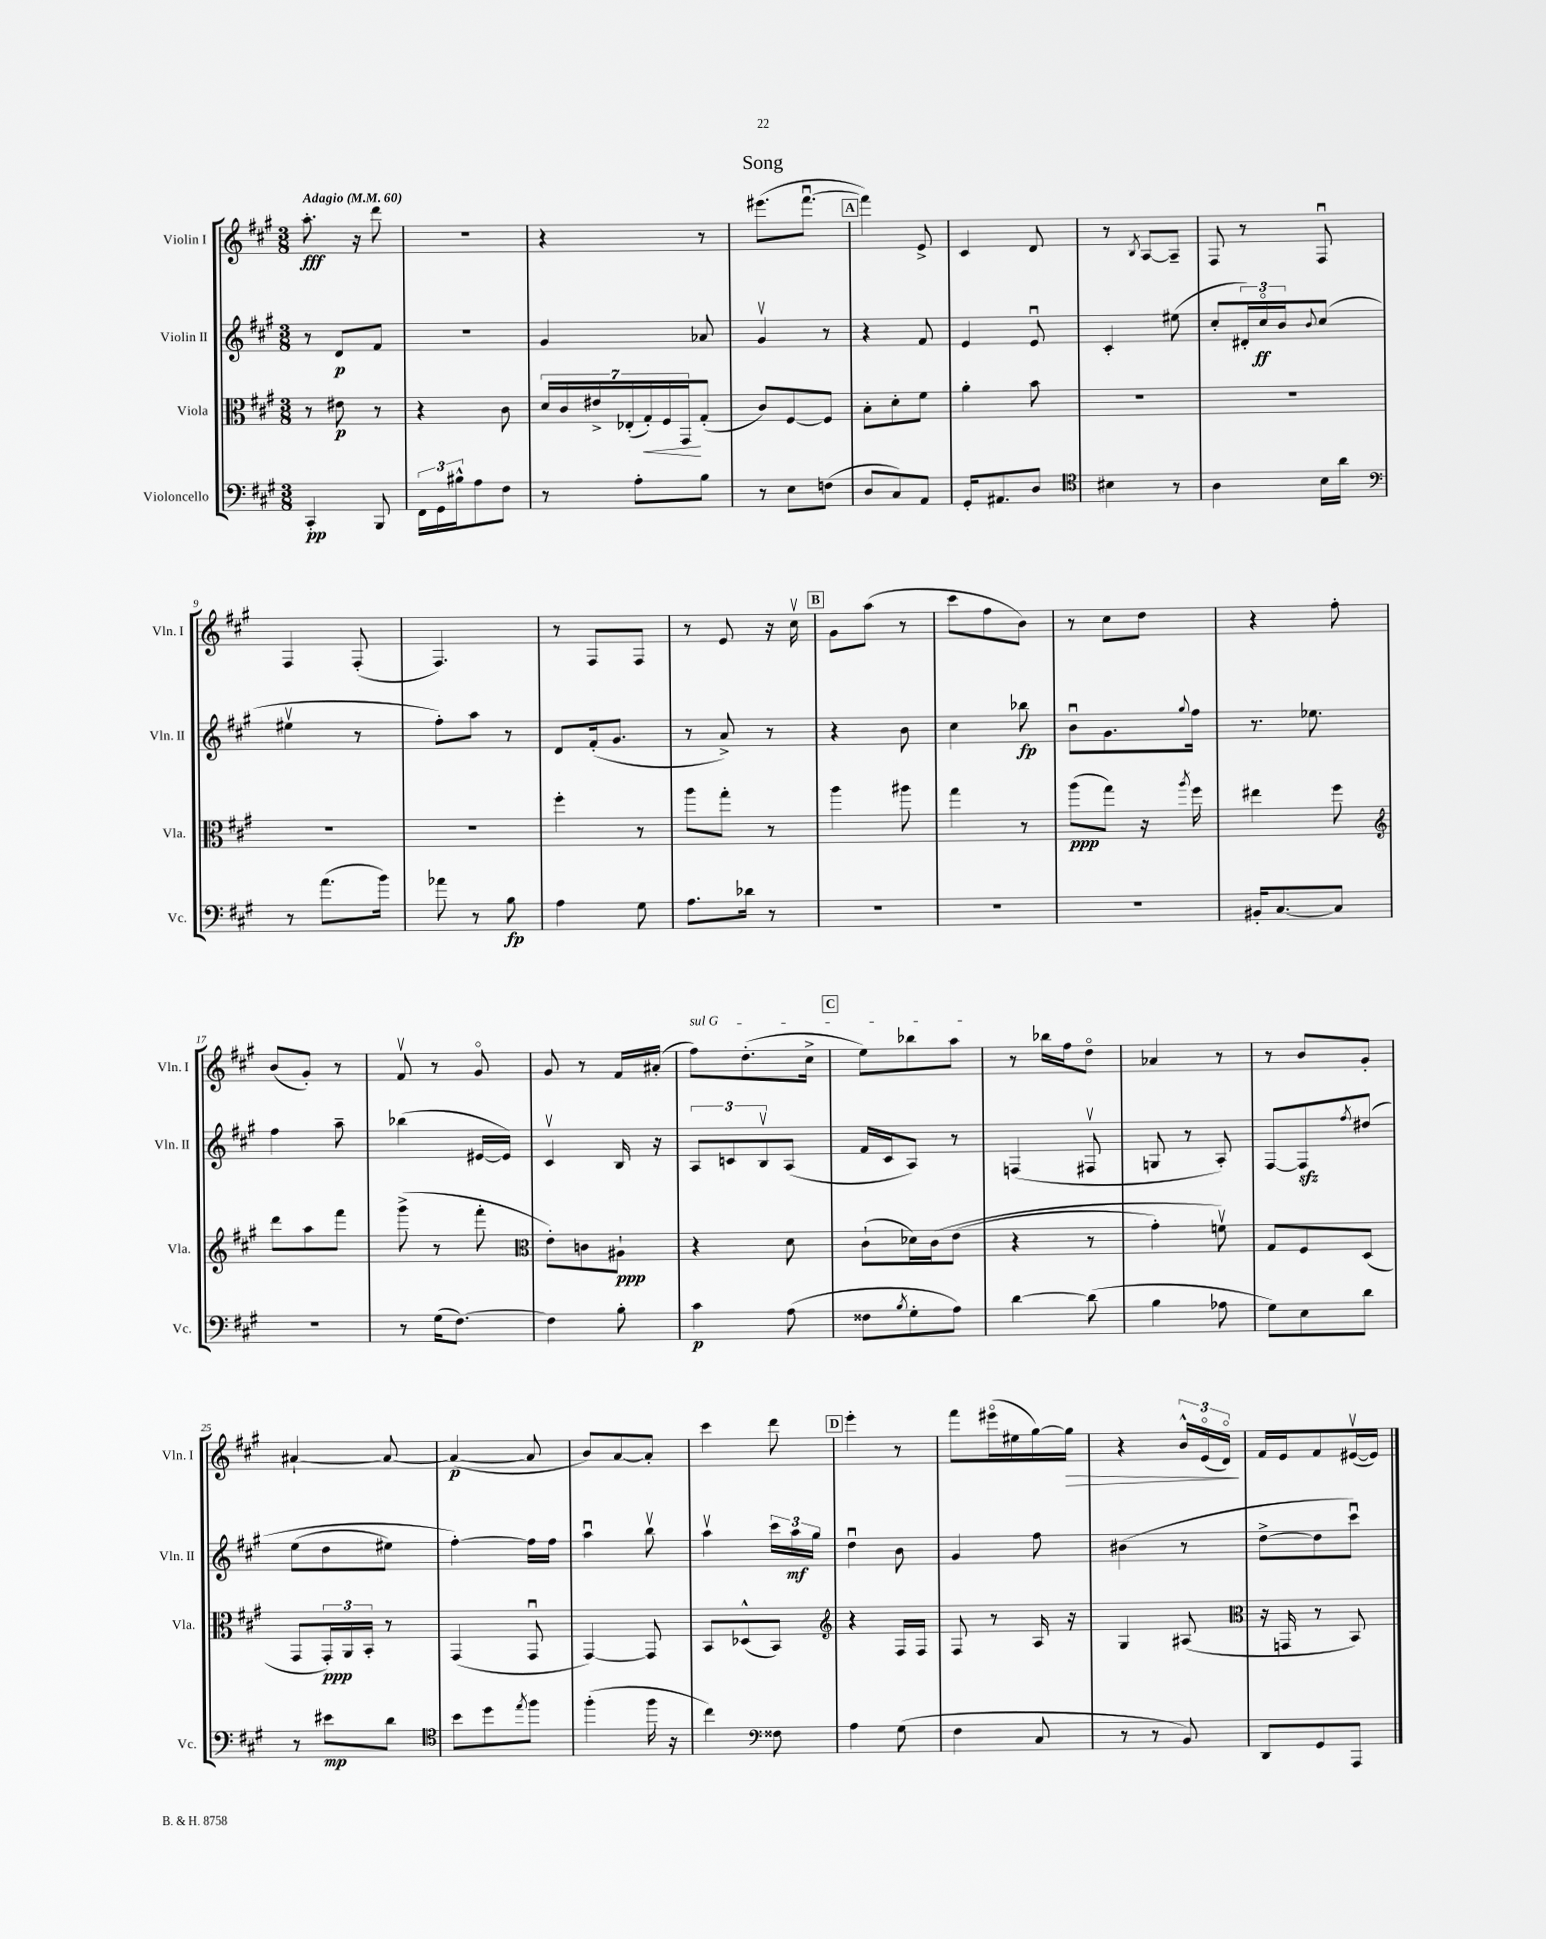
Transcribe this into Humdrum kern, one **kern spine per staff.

**kern	**dynam	**kern	**dynam	**kern	**dynam	**kern	**dynam
*part4	*part4	*part3	*part3	*part2	*part2	*part1	*part1
*staff4	*staff4	*staff3	*staff3	*staff2	*staff2	*staff1	*staff1
*I"Violoncello	*	*I"Viola	*	*I"Violin II	*	*I"Violin I	*
*I'Vc.	*	*I'Vla.	*	*I'Vln. II	*	*I'Vln. I	*
*clefF4	*	*clefC3	*	*clefG2	*	*clefG2	*
*k[f#c#g#]	*	*k[f#c#g#]	*	*k[f#c#g#]	*	*k[f#c#g#]	*
*M3/8	*	*M3/8	*	*M3/8	*	*M3/8	*
*MM60	*	*MM60	*	*MM60	*	*MM60	*
=1	=1	=1	=1	=1	=1	=1	=1
!	!	!	!	!	!	!LO:TX:a:B:t=Adagio	!
4CC#'/	pp	8r	.	8r	.	8.aa'\	fff
.	.	8e#X\	p	8d/L	p	.	.
.	.	.	.	.	.	16r	.
8BBB/	.	8r	.	8f#/J	.	8ddd\	.
=2	=2	=2	=2	=2	=2	=2	=2
24FF#\LL	.	4r	.	4.r	.	4.r	.
24GG#\	.	.	.	.	.	.	.
24B#X^^\J	.	.	.	.	.	.	.
8A\	.	.	.	.	.	.	.
8F#\J	.	8c#\	.	.	.	.	.
=3	=3	=3	=3	=3	=3	=3	=3
8r	.	28d/LL	.	4g#/	.	4r	.
.	.	28c#/	.	.	.	.	.
.	.	28e#X^/	.	.	.	.	.
.	.	(28E-X'/	.	.	.	.	.
8A'\L	.	.	.	.	.	.	.
!	!	!	!LO:HP:b	!	!	!	!
.	.	28G#'/)	<	.	.	.	.
.	.	28F#/	.	.	.	.	.
.	.	28GG#/J	.	.	.	.	.
8B\J	.	(8G#'/J	[	8a-X/	.	8r	.
=4	=4	=4	=4	=4	=4	=4	=4
8r	.	8c#/L)	.	4g#v/	.	(8.eee#X\L	.
8E\L	.	[8F#/	.	.	.	.	.
.	.	.	.	.	.	[8.fff#u\J	.
(8Fn\J	.	8F#/J]	.	8r	.	.	.
!!LO:REH:place=s1:t=A
=5	=5	=5	=5	=5	=5	=5	=5
8D/L	.	8B'\L	.	4r	.	4fff#\])	.
8C#/)	.	8d'\	.	.	.	.	.
8AA/J	.	8f#\J	.	8f#/	.	8e^/	.
=6	=6	=6	=6	=6	=6	=6	=6
16GG#'/KL	.	4a'\	.	4e/	.	4c#/	.
8.AA#X/	.	.	.	.	.	.	.
8D/J	.	8b\	.	8eu/	.	8d/	.
=7	=7	=7	=7	=7	=7	=7	=7
*clefC4	*	*	*	*	*	*	*
4B#X\	.	4.r	.	4c#'/	.	8r	.
.	.	.	.	.	.	8qB/	.
.	.	.	.	.	.	[8A/L	.
8r	.	.	.	(8ee#X\	.	8A~/J]	.
=8	=8	=8	=8	=8	=8	=8	=8
4A\	.	4.r	.	8cc#'/L	.	8F#/	.
.	.	.	.	24d#X'/L)	.	8r	.
.	.	.	.	24cc#/	ff	.	.
.	.	.	.	24b/J	.	.	.
.	.	.	.	8qqb/	.	.	.
16B\LL	.	.	.	(8cc#/J	.	8F#u/	.
16a\JJ	.	.	.	.	.	.	.
!!LO:LB:g=z
=9	=9	=9	=9	=9	=9	=9	=9
*clefF4	*	*	*	*	*	*	*
8r	.	4.r	.	4ee#Xv\	.	4F#/	.
(8.a\L	.	.	.	.	.	.	.
.	.	.	.	8r	.	(8F#'/	.
16b\Jk)	.	.	.	.	.	.	.
=10	=10	=10	=10	=10	=10	=10	=10
8a-X\	.	4.r	.	8ff#'\L)	.	4.F#/)	.
8r	.	.	.	8aa\J	.	.	.
8B\	fp	.	.	8r	.	.	.
=11	=11	=11	=11	=11	=11	=11	=11
4A\	.	4ff#'\	.	8d/L	.	8r	.
.	.	.	.	(16f#'/k	.	8F#/L	.
.	.	.	.	8.g#/J	.	.	.
8G#\	.	8r	.	.	.	8F#/J	.
=12	=12	=12	=12	=12	=12	=12	=12
8.A\L	.	8aa\L	.	8r	.	8r	.
.	.	8gg#'\J	.	8a^/)	.	8e/	.
16d-X\Jk	.	.	.	.	.	.	.
8r	.	8r	.	8r	.	16r	.
.	.	.	.	.	.	16cc#v\	.
!!LO:REH:place=s1:t=B
=13	=13	=13	=13	=13	=13	=13	=13
4.r	.	4aa\	.	4r	.	8g#\L	.
.	.	.	.	.	.	(8aa\J	.
.	.	8aa#X\	.	8b\	.	8r	.
=14	=14	=14	=14	=14	=14	=14	=14
4.r	.	4gg#\	.	4cc#\	.	8ccc#\L	.
.	.	.	.	.	.	8ff#\	.
.	.	8r	.	8bb-X\	fp	8b\J)	.
=15	=15	=15	=15	=15	=15	=15	=15
4.r	.	(8aa\L	ppp	8bu\L	.	8r	.
.	.	8gg#\J)	.	8.g#\	.	8cc#\L	.
.	.	16r	.	.	.	8dd\J	.
.	.	8qaa/	.	8qqgg#/	.	.	.
.	.	16ff#\	.	16ff#\Jk	.	.	.
=16	=16	=16	=16	=16	=16	=16	=16
16BB#X'/KL	.	4ee#X\	.	8.r	.	4r	.
[8.C#/	.	.	.	.	.	.	.
.	.	.	.	8.ee-X\	.	.	.
8C#/J]	.	8ff#\	.	.	.	8ff#'\	.
!!LO:LB:g=z
=17	=17	=17	=17	=17	=17	=17	=17
*	*	*clefG2	*	*	*	*	*
4.r	.	8ddd\L	.	4ff#\	.	(8b/L	.
.	.	8aa\	.	.	.	8g#'/J)	.
.	.	8fff#\J	.	8aa~\	.	8r	.
=18	=18	=18	=18	=18	=18	=18	=18
8r	.	(8ggg#^\	.	(4bb-X\	.	8f#v/	.
(16G#\KL	.	8r	.	.	.	8r	.
[8.F#\J)	.	.	.	.	.	.	.
.	.	8fff#'\	.	[16e#X/LL	.	8g#/	.
.	.	.	.	16e#/JJ])	.	.	.
=19	=19	=19	=19	=19	=19	=19	=19
*	*	*clefC3	*	*	*	*	*
4F#\]	.	8e'\L)	.	4c#v/	.	8g#/	.
.	.	8cn\	.	.	.	8r	.
8B'\	.	8A#X`\J	ppp	16B/	.	16f#/LL	.
.	.	.	.	16r	.	(16a#X'/JJ	.
=20	=20	=20	=20	=20	=20	=20	=20
!	!	!	!	!	!	!LO:TX:a:i:t=sul G	!
4c#\	p	4r	.	12A/L	.	8ff#\L)	.
.	.	.	.	12cn/	.	.	.
.	.	.	.	.	.	(8.dd'\	.
.	.	.	.	12Bv/	.	.	.
(8A\	.	8d\	.	(8A/J	.	.	.
.	.	.	.	.	.	16cc#^\Jk	.
!!LO:REH:place=s1:t=C
=21	=21	=21	=21	=21	=21	=21	=21
8F##X\L	.	(8c#`\L	.	16f#/LL	.	8ee\L)	.
.	.	.	.	16c#/J	.	.	.
8qB/	.	.	.	.	.	.	.
8G#'\	.	16d-X\L)	.	8A/J)	.	8bb-X\	.
.	.	(16c#\J	.	.	.	.	.
8A\J)	.	(8e\J	.	8r	.	8aa\J	.
=22	=22	=22	=22	=22	=22	=22	=22
[4d\	.	4r	.	(4Fn/	.	8r	.
.	.	.	.	.	.	16bb-X\LL	.
.	.	.	.	.	.	16ff#\J	.
(8d\]	.	8r	.	8F#Xv/	.	8dd\J	.
=23	=23	=23	=23	=23	=23	=23	=23
4B\	.	4g#'\)	.	8Gn/	.	4a-X/	.
.	.	.	.	8r	.	.	.
8A-X\	.	8fnv\)	.	8A'/)	.	8r	.
=24	=24	=24	=24	=24	=24	=24	=24
8G#\L)	.	8G#/L	.	[8F#/L	.	8r	.
8E\	.	8F#/	.	8F#zz/]	.	8b/L	.
.	.	.	.	8qff#/	.	.	.
8d\J	.	(8D/J	.	(8dd#X/J	.	8g#'/J	.
!!LO:LB:g=z
=25	=25	=25	=25	=25	=25	=25	=25
8r	.	8GG#/L	.	(8ee\L	.	[4a#X`/	.
8e#X\L	mp	24GG#'/L)	ppp	8dd\	.	.	.
.	.	24AA/	.	.	.	.	.
.	.	24BB'/JJ	.	.	.	.	.
8d\J	.	8r	.	8ee#X\J)	.	8a#/_	.
=26	=26	=26	=26	=26	=26	=26	=26
*clefC4	*	*	*	*	*	*	*
8b\L	.	(4GG#/	.	[4ff#'\)	.	(4a#/_	p
8dd\	.	.	.	.	.	.	.
8qee/	.	.	.	.	.	.	.
8ff#\J	.	8GG#u/	.	16ff#\LL]	.	8a#/]	.
.	.	.	.	16ff#\JJ	.	.	.
=27	=27	=27	=27	=27	=27	=27	=27
(4ff#'\	.	[4GG#/)	.	4aau\	.	8b/L)	.
.	.	.	.	.	.	[8a/	.
16ff#\	.	8GG#/]	.	8bbv\	.	8a'/J]	.
16r	.	.	.	.	.	.	.
=28	=28	=28	=28	=28	=28	=28	=28
4cc#\)	.	8BB/L	.	4aav\	.	4ccc#\	.
.	.	(8D-X^^/	.	.	.	.	.
*clefF4	*	*	*	*	*	*	*
8F##X\	.	8BB/J)	.	24ccc#\LL	.	8ddd\	.
.	.	.	.	24aa\	mf	.	.
.	.	.	.	24gg#\JJ	.	.	.
!!LO:REH:place=s1:t=D
=29	=29	=29	=29	=29	=29	=29	=29
*	*	*clefG2	*	*	*	*	*
4A\	.	4r	.	4ddu\	.	4eee'\	.
(8G#\	.	16F#/LL	.	8b\	.	8r	.
.	.	16F#/JJ	.	.	.	.	.
=30	=30	=30	=30	=30	=30	=30	=30
4F#\	.	8F#/	.	4g#/	.	8fff#\L	.
.	.	8r	.	.	.	(16eee#X\L	.
.	.	.	.	.	.	16ee#X\	.
8C#/	.	16A/	.	8ff#\	.	[16gg#\)	.
!	!	!	!	!	!	!	!LO:HP:b
.	.	16r	.	.	.	16gg#\JJ]	>
=31	=31	=31	=31	=31	=31	=31	=31
8r	.	4G#/	.	(4b#X\	.	4r	.
8r	.	.	.	.	.	.	.
8BB/)	.	(8A#X/	.	8r	.	24b^^/LL	.
.	.	.	.	.	.	(24e/	.
.	.	.	.	.	.	24d/JJ)	.
.	.	.	.	.	.	.	]
=32	=32	=32	=32	=32	=32	=32	=32
*	*	*clefC3	*	*	*	*	*
8DD/L	.	16r	.	[8dd^\L	.	16f#/LL	.
.	.	16GGn/	.	.	.	16e/J	.
8GG#/	.	8r	.	8dd\]	.	8f#/	.
8AAA/J	.	8BB/)	.	8ccc#u\J)	.	([16e#Xv/L	.
.	.	.	.	.	.	16e#/JJ])	.
==	==	==	==	==	==	==	==
*-	*-	*-	*-	*-	*-	*-	*-
